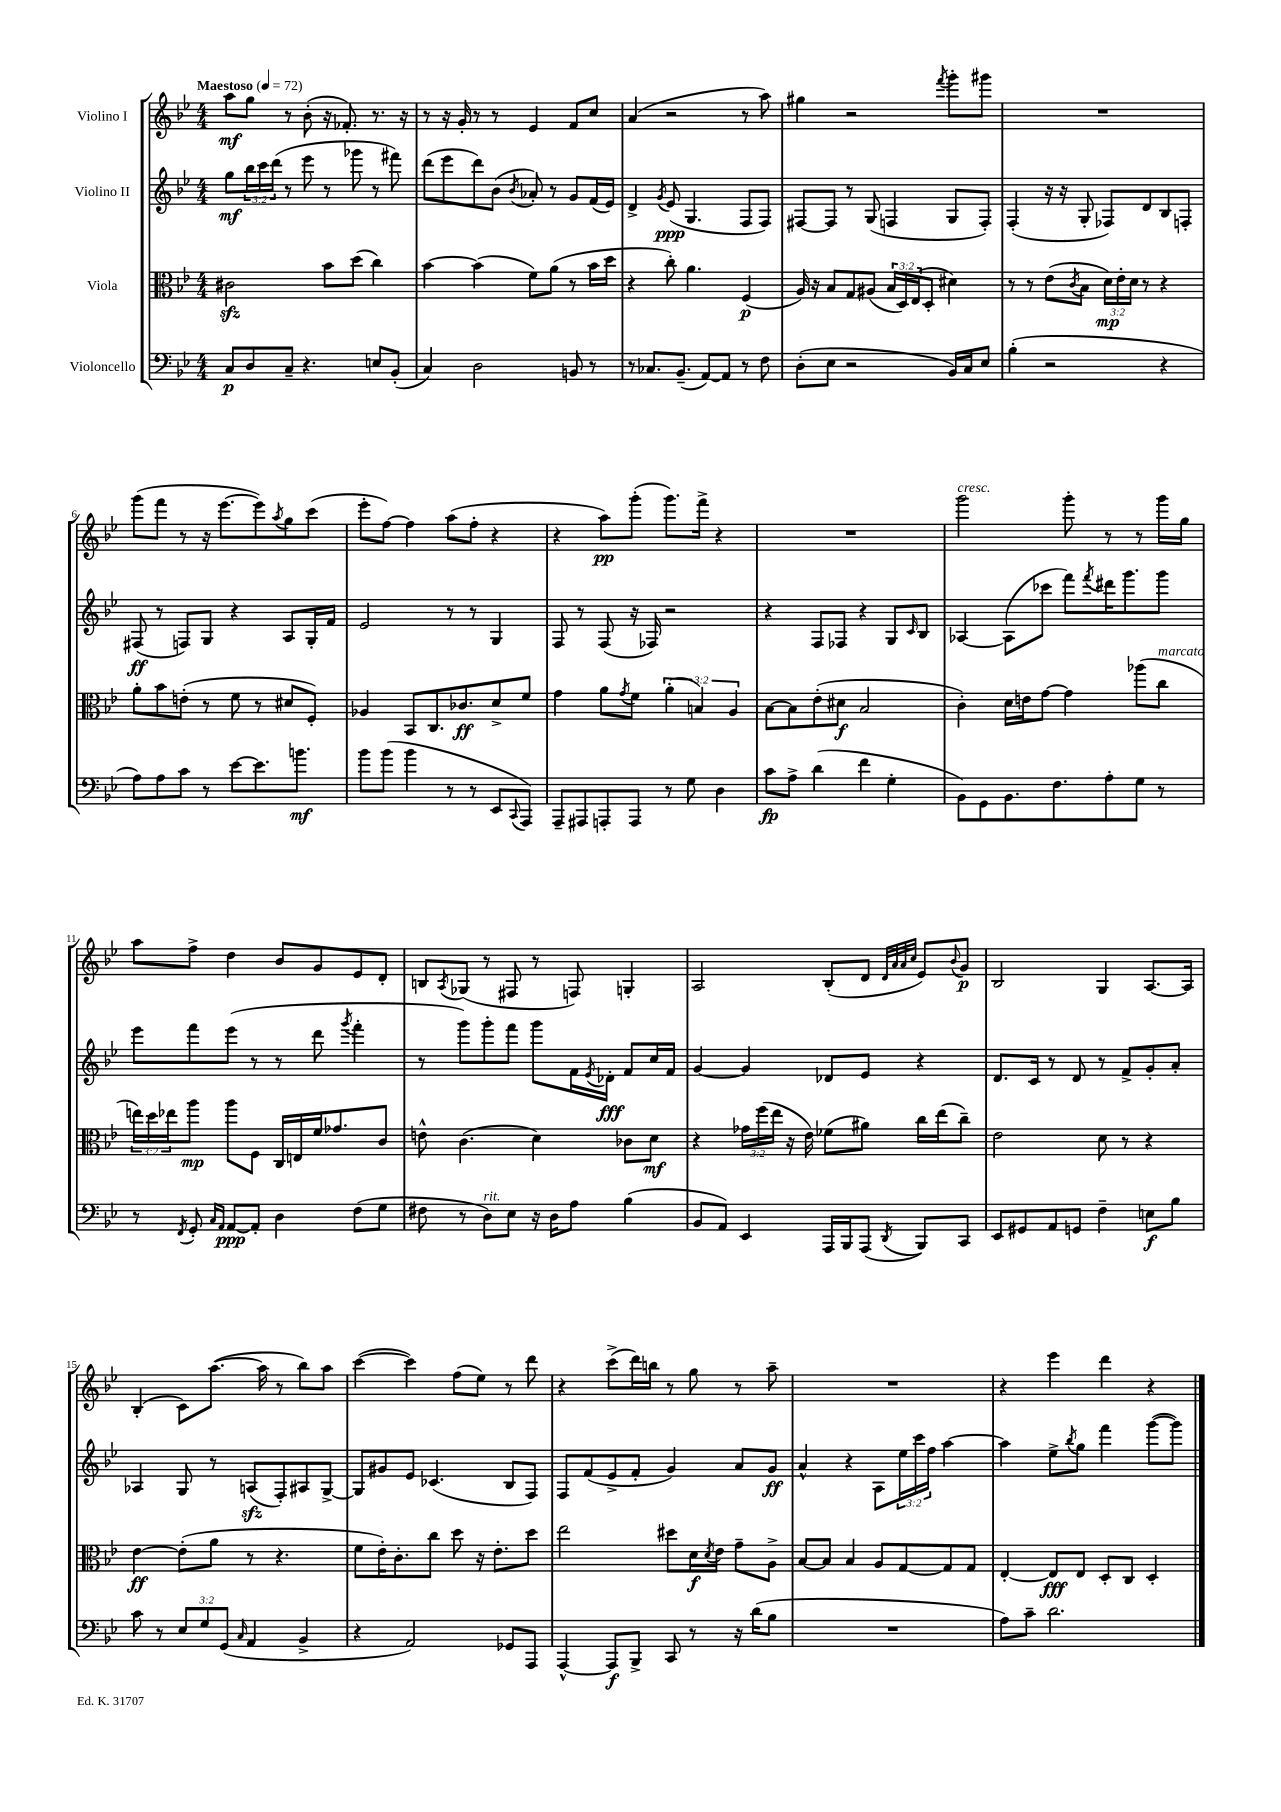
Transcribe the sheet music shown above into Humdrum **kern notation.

**kern	**dynam	**kern	**dynam	**kern	**dynam	**kern	**dynam
*part4	*part4	*part3	*part3	*part2	*part2	*part1	*part1
*staff4	*staff4	*staff3	*staff3	*staff2	*staff2	*staff1	*staff1
*I"Violoncello	*	*I"Viola	*	*I"Violino II	*	*I"Violino I	*
*clefF4	*	*clefC3	*	*clefG2	*	*clefG2	*
*k[b-e-]	*	*k[b-e-]	*	*k[b-e-]	*	*k[b-e-]	*
*M4/4	*	*M4/4	*	*M4/4	*	*M4/4	*
*MM72	*	*MM72	*	*MM72	*	*MM72	*
=1	=1	=1	=1	=1	=1	=1	=1
!	!	!	!	!	!	!LO:TX:a:B:t=Maestoso	!
8C/L	p	2c#Xzz\	.	8gg\L	mf	8aa\L	mf
8D/	.	.	.	24bb-\L	.	8gg\J	.
.	.	.	.	24ccc\	.	.	.
.	.	.	.	(24ddd\JJ	.	.	.
8C~/J	.	.	.	8r	.	8r	.
4.r	.	.	.	8eee-\	.	(8b-'\	.
.	.	8b-\L	.	8r	.	16r	.
.	.	.	.	.	.	8.f-X'/)	.
.	.	(8dd\J	.	8ggg-X\	.	.	.
8En/L	.	4cc\)	.	8r	.	8.r	.
(8BB-'/J	.	.	.	8fff#X\)	.	.	.
.	.	.	.	.	.	16r	.
=2	=2	=2	=2	=2	=2	=2	=2
4C/)	.	[4b-\	.	(8ddd\L	.	8r	.
.	.	.	.	8eee-\	.	16r	.
.	.	.	.	.	.	16g'/	.
2D\	.	(4b-\]	.	8ddd\)	.	8r	.
.	.	.	.	(8b-\J	.	8r	.
.	.	.	.	8qb-/	.	.	.
.	.	8f\L)	.	8a-X'/)	.	4e-/	.
.	.	(8a\J	.	8r	.	.	.
8BBn/	.	8r	.	8g/L	.	8f/L	.
8r	.	16b-\LL	.	(16f/L	.	8cc/J	.
.	.	16dd\JJ	.	16e-/JJ)	.	.	.
=3	=3	=3	=3	=3	=3	=3	=3
8r	.	4r	.	4d^/	.	(4a/	.
8.C-X/L	.	.	.	.	.	.	.
.	.	.	.	8qg/	.	.	.
.	.	8cc'\)	.	(8e-/	ppp	2r	.
(8.BB-~/J	.	.	.	.	.	.	.
.	.	4.a\	.	4.G/	.	.	.
[8AA/L)	.	.	.	.	.	.	.
8AA/J]	.	.	.	.	.	.	.
8r	.	(4F/	p	8F/L	.	8r	.
8F\	.	.	.	8F/J)	.	8aa\)	.
=4	=4	=4	=4	=4	=4	=4	=4
(8D'\L	.	16A/)	.	[8F#X/L	.	4gg#X\	.
.	.	16r	.	.	.	.	.
8E-\J	.	8B-/L	.	8F#/J]	.	.	.
2r	.	8G/	.	8r	.	2r	.
.	.	(8A#X/J	.	(8G/	.	.	.
.	.	24B-/LL	.	4Fn/	.	.	.
.	.	24D/)	.	.	.	.	.
.	.	(24E-/J	.	.	.	.	.
.	.	8D'/J	.	.	.	.	.
.	.	.	.	.	.	8qfff/	.
16BB-/LL)	.	4d#X\)	.	8G/L	.	8ggg'\L	.
16C/J	.	.	.	.	.	.	.
8E-/J	.	.	.	8F'/J)	.	8ggg#X\J	.
=5	=5	=5	=5	=5	=5	=5	=5
(4B-'\	.	8r	.	(4F'/	.	1r	.
.	.	8r	.	.	.	.	.
2r	.	(8e-\L	.	16r	.	.	.
.	.	.	.	16r	.	.	.
.	.	8qc/	.	.	.	.	.
.	.	8B-\J	.	8G'/	.	.	.
.	.	24d\LL)	mp	8F-X/L)	.	.	.
.	.	24e-'\	.	.	.	.	.
.	.	24d\JJ	.	.	.	.	.
.	.	8r	.	8d/	.	.	.
4r	.	4r	.	8B-/	.	.	.
.	.	.	.	8Fn'/J	.	.	.
!!LO:LB:g=z
=6	=6	=6	=6	=6	=6	=6	=6
8A\L)	.	8a'\L	.	(8F#X/	ff	(8ggg\L	.
8A\	.	8b-\	.	8r	.	8fff\J	.
8c\J	.	(8en'\J	.	8Fn/L)	.	8r	.
8r	.	8r	.	8G/J	.	16r	.
.	.	.	.	.	.	[8.eee-\L	.
[8e-\L	.	8f\	.	4r	.	.	.
8.e-\]	.	8r	.	.	.	8eee-\])	.
.	.	.	.	.	.	8qaa/	.
.	.	8d#X/L	.	8A/L	.	8gg\	.
8.bn\J	mf	.	.	.	.	.	.
.	.	8F'/J)	.	16G'/L	.	(8ccc\J	.
.	.	.	.	16f/JJ	.	.	.
=7	=7	=7	=7	=7	=7	=7	=7
8b-\L	.	4A-X/	.	2e-/	.	8eee-'\L	.
(8b-\J	.	.	.	.	.	[8ff\J)	.
4b-\	.	8BB-/L	.	.	.	4ff\]	.
.	.	8.C/	.	.	.	.	.
8r	.	.	.	8r	.	(8aa\L	.
.	.	8.c-X/	ff	.	.	.	.
8r	.	.	.	8r	.	8ff'\J	.
8EE-/L	.	8d^/	.	4G/	.	4r	.
8qqCC/	.	.	.	.	.	.	.
8AAA/J)	.	8f/J	.	.	.	.	.
=8	=8	=8	=8	=8	=8	=8	=8
8AAA~/L	.	4g\	.	8F/	.	4r	.
8AAA#X/	.	.	.	8r	.	.	.
8AAAn'/	.	8a\L	.	(8F/	.	8aa\L)	pp
.	.	8qg/	.	.	.	.	.
8AAA/J	.	8f\J	.	16r	.	(8ggg'\J	.
.	.	.	.	16F-X/)	.	.	.
8r	.	(6a'\	.	2r	.	8.ggg\L)	.
8G\	.	.	.	.	.	.	.
.	.	6Bn/)	.	.	.	.	.
.	.	.	.	.	.	16fff^\Jk	.
4D\	.	.	.	.	.	4r	.
.	.	6A/	.	.	.	.	.
=9	=9	=9	=9	=9	=9	=9	=9
8c\L	fp	[8B-\L	.	4r	.	1r	.
8A^\J	.	8B-\]	.	.	.	.	.
(4d\	.	(8e-'\	.	8F/L	.	.	.
.	.	8d#X\J	f	8F-X/J	.	.	.
4f\	.	2B-/	.	4r	.	.	.
4G'\	.	.	.	8G/L	.	.	.
.	.	.	.	16qqc/	.	.	.
.	.	.	.	8B-/J	.	.	.
=10	=10	=10	=10	=10	=10	=10	=10
!	!	!	!	!	!	!LO:TX:a:i:t=cresc.	!
8BB-\L)	.	4c'\)	.	[4A-X/	.	2ggg\	.
8GG\	.	.	.	.	.	.	.
8.BB-\	.	16d\LL	.	(8A-\L]	.	.	.
.	.	16en\J	.	.	.	.	.
.	.	[8g\J	.	8ccc-X\J	.	.	.
8.F\	.	.	.	.	.	.	.
.	.	4g\]	.	8fff\L)	.	8ggg'\	.
.	.	.	.	8qfff/	.	.	.
8A'\	.	.	.	16ddd#X\K	.	8r	.
.	.	.	.	8.ggg\	.	.	.
8G\J	.	(8aa-X\L	.	.	.	8r	.
!	!	!LO:TX:a:i:t=marcato	!	!	!	!	!
8r	.	8cc\J	.	8ggg\J	.	16ggg\LL	.
.	.	.	.	.	.	16gg\JJ	.
!!LO:LB:g=z
=11	=11	=11	=11	=11	=11	=11	=11
8r	.	24een\LL)	.	8eee-\L	.	8aa\L	.
.	.	24dd\	.	.	.	.	.
.	.	24ee-X\J	.	.	.	.	.
8qFF/	.	.	.	.	.	.	.
8GG'/	.	8aa\J	mp	8fff\	.	8ff^\J	.
16qqC/LL	.	.	.	.	.	.	.
16qqAA/JJ	.	.	.	.	.	.	.
[8AA/L	ppp	8aa\L	.	(8eee-\J	.	4dd\	.
8AA'/J]	.	8F\J	.	8r	.	.	.
4D\	.	16C/LL	.	8r	.	8b-/L	.
.	.	16En/	.	.	.	.	.
.	.	16f/J	.	8ddd\	.	8g/	.
.	.	8.g-X/	.	.	.	.	.
.	.	.	.	8qggg/	.	.	.
(8F\L	.	.	.	4fff'\	.	8e-/	.
8G\J	.	8c/J	.	.	.	8d'/J	.
=12	=12	=12	=12	=12	=12	=12	=12
8F#X\	.	8en^^\	.	8r	.	8Bn/L	.
.	.	.	.	.	.	8qA/	.
8r	.	(4.c\	.	8ggg\L)	.	(8G-X/J	.
!LO:TX:a:i:t=rit.	!	!	!	!	!	!	!
8D\L)	.	.	.	8ggg'\	.	8r	.
8E-\J	.	.	.	8fff\J	.	8F#X/	.
16r	.	4d\)	.	8ggg\L	.	8r	.
16D\KL	.	.	.	.	.	.	.
8A\J	.	.	.	16f\L	.	8Fn/)	.
.	.	.	.	8qe-/	.	.	.
.	.	.	.	16d-X'\JJ	fff	.	.
(4B-\	.	8c-X\L	.	8f/L	.	4Gn'/	.
.	.	8d\J	mf	16cc/L	.	.	.
.	.	.	.	16f/JJ	.	.	.
=13	=13	=13	=13	=13	=13	=13	=13
8BB-/L	.	4r	.	[4g/	.	2A/	.
8AA/J)	.	.	.	.	.	.	.
4EE-/	.	24g-X\LL	.	4g/]	.	.	.
.	.	(24ff\	.	.	.	.	.
.	.	24ee-\JJ	.	.	.	.	.
.	.	16r	.	.	.	.	.
.	.	16e-\)	.	.	.	.	.
16AAA/LL	.	(8f-X\L	.	8d-X/L	.	(8B-'/L	.
16BBB-/J	.	.	.	.	.	.	.
(8AAA/J	.	8a#X\J)	.	8e-/J	.	8d/J	.
.	.	.	.	.	.	32qqd/LLL	.
.	.	.	.	.	.	32qqa/	.
.	.	.	.	.	.	32qqa/	.
8qDD/	.	.	.	.	.	32qqcc/JJJ	.
8BBB-/L)	.	16cc\LL	.	4r	.	8e-/L)	.
.	.	(16ee-\J	.	.	.	.	.
.	.	.	.	.	.	8qqb-/	.
8CC/J	.	8cc~\J)	.	.	.	8g/J	p
=14	=14	=14	=14	=14	=14	=14	=14
8EE-/L	.	2e-\	.	8.d/L	.	2B-/	.
8GG#X/	.	.	.	.	.	.	.
.	.	.	.	16c/Jk	.	.	.
8AA/	.	.	.	8r	.	.	.
8GGn/J	.	.	.	8d/	.	.	.
4F~\	.	8d\	.	8r	.	4G/	.
.	.	8r	.	8f^/L	.	.	.
8En\L	f	4r	.	8g'/	.	[8.A/L	.
8B-\J	.	.	.	8a'/J	.	.	.
.	.	.	.	.	.	16A/Jk]	.
!!LO:LB:g=z
=15	=15	=15	=15	=15	=15	=15	=15
8c\	.	[4e-\	ff	4A-X/	.	(4B-'/	.
8r	.	.	.	.	.	.	.
12E-/L	.	(8e-'\L]	.	8G/	.	8c\L)	.
12G/	.	.	.	.	.	.	.
.	.	8a\J	.	8r	.	([8.aa\J	.
(12GG/J	.	.	.	.	.	.	.
16qqC/	.	.	.	.	.	.	.
4AA/	.	8r	.	(8Anzz/L	.	.	.
.	.	.	.	.	.	16aa\]	.
.	.	4.r	.	8F'/)	.	8r	.
4BB-^/	.	.	.	8A#X/	.	8bb-\L)	.
.	.	.	.	[8G^/J	.	8aa\J	.
=16	=16	=16	=16	=16	=16	=16	=16
4r	.	8f\L	.	8G/L]	.	([4ccc\	.
.	.	16e-'\K)	.	8g#X/	.	.	.
.	.	8.c'\	.	.	.	.	.
2AA/)	.	.	.	8e-/J	.	4ccc\])	.
.	.	8cc\J	.	(4.c-X/	.	.	.
.	.	8dd\	.	.	.	(8ff\L	.
.	.	16r	.	.	.	8ee-\J)	.
.	.	8.e-'\L	.	.	.	.	.
8GG-X/L	.	.	.	8B-/L	.	8r	.
8AAA/J	.	8dd\J	.	8F/J)	.	8ddd\	.
=17	=17	=17	=17	=17	=17	=17	=17
[4AAA^^/	.	2ee-\	.	8F/L	.	4r	.
.	.	.	.	(8f/	.	.	.
8AAA/L]	f	.	.	8e-^/	.	(8ccc^\L	.
8BBB-^/J	.	.	.	8f'/J	.	16ddd\L)	.
.	.	.	.	.	.	16bbn\JJ	.
8CC/	.	8dd#X\L	.	4g/)	.	8r	.
8r	.	16d\L	f	.	.	8gg\	.
.	.	8qd/	.	.	.	.	.
.	.	16e-\JJ	.	.	.	.	.
16r	.	8g~\L	.	8a/L	.	8r	.
(16d\KL	.	.	.	.	.	.	.
8B-\J	.	8A^\J	.	8g/J	ff	8aa~\	.
=18	=18	=18	=18	=18	=18	=18	=18
1r	.	[8B-/L	.	4a^^/	.	1r	.
.	.	8B-/J]	.	.	.	.	.
.	.	4B-/	.	4r	.	.	.
.	.	8A/L	.	8A\L	.	.	.
.	.	[8G/	.	24ee-\L	.	.	.
.	.	.	.	24ccc\	.	.	.
.	.	.	.	24ff\JJ	.	.	.
.	.	8G/]	.	[4aa\	.	.	.
.	.	8G/J	.	.	.	.	.
=19	=19	=19	=19	=19	=19	=19	=19
8A\L)	.	[4E-'/	.	4aa\]	.	4r	.
8c~\J	.	.	.	.	.	.	.
2.d\	.	8E-/L]	fff	8ee-^\L	.	4eee-\	.
.	.	.	.	8qbb-/	.	.	.
.	.	8E-/J	.	8gg\J	.	.	.
.	.	8D'/L	.	4fff\	.	4ddd\	.
.	.	8C/J	.	.	.	.	.
.	.	4D'/	.	([8ggg\L	.	4r	.
.	.	.	.	8ggg\J])	.	.	.
==	==	==	==	==	==	==	==
*-	*-	*-	*-	*-	*-	*-	*-
